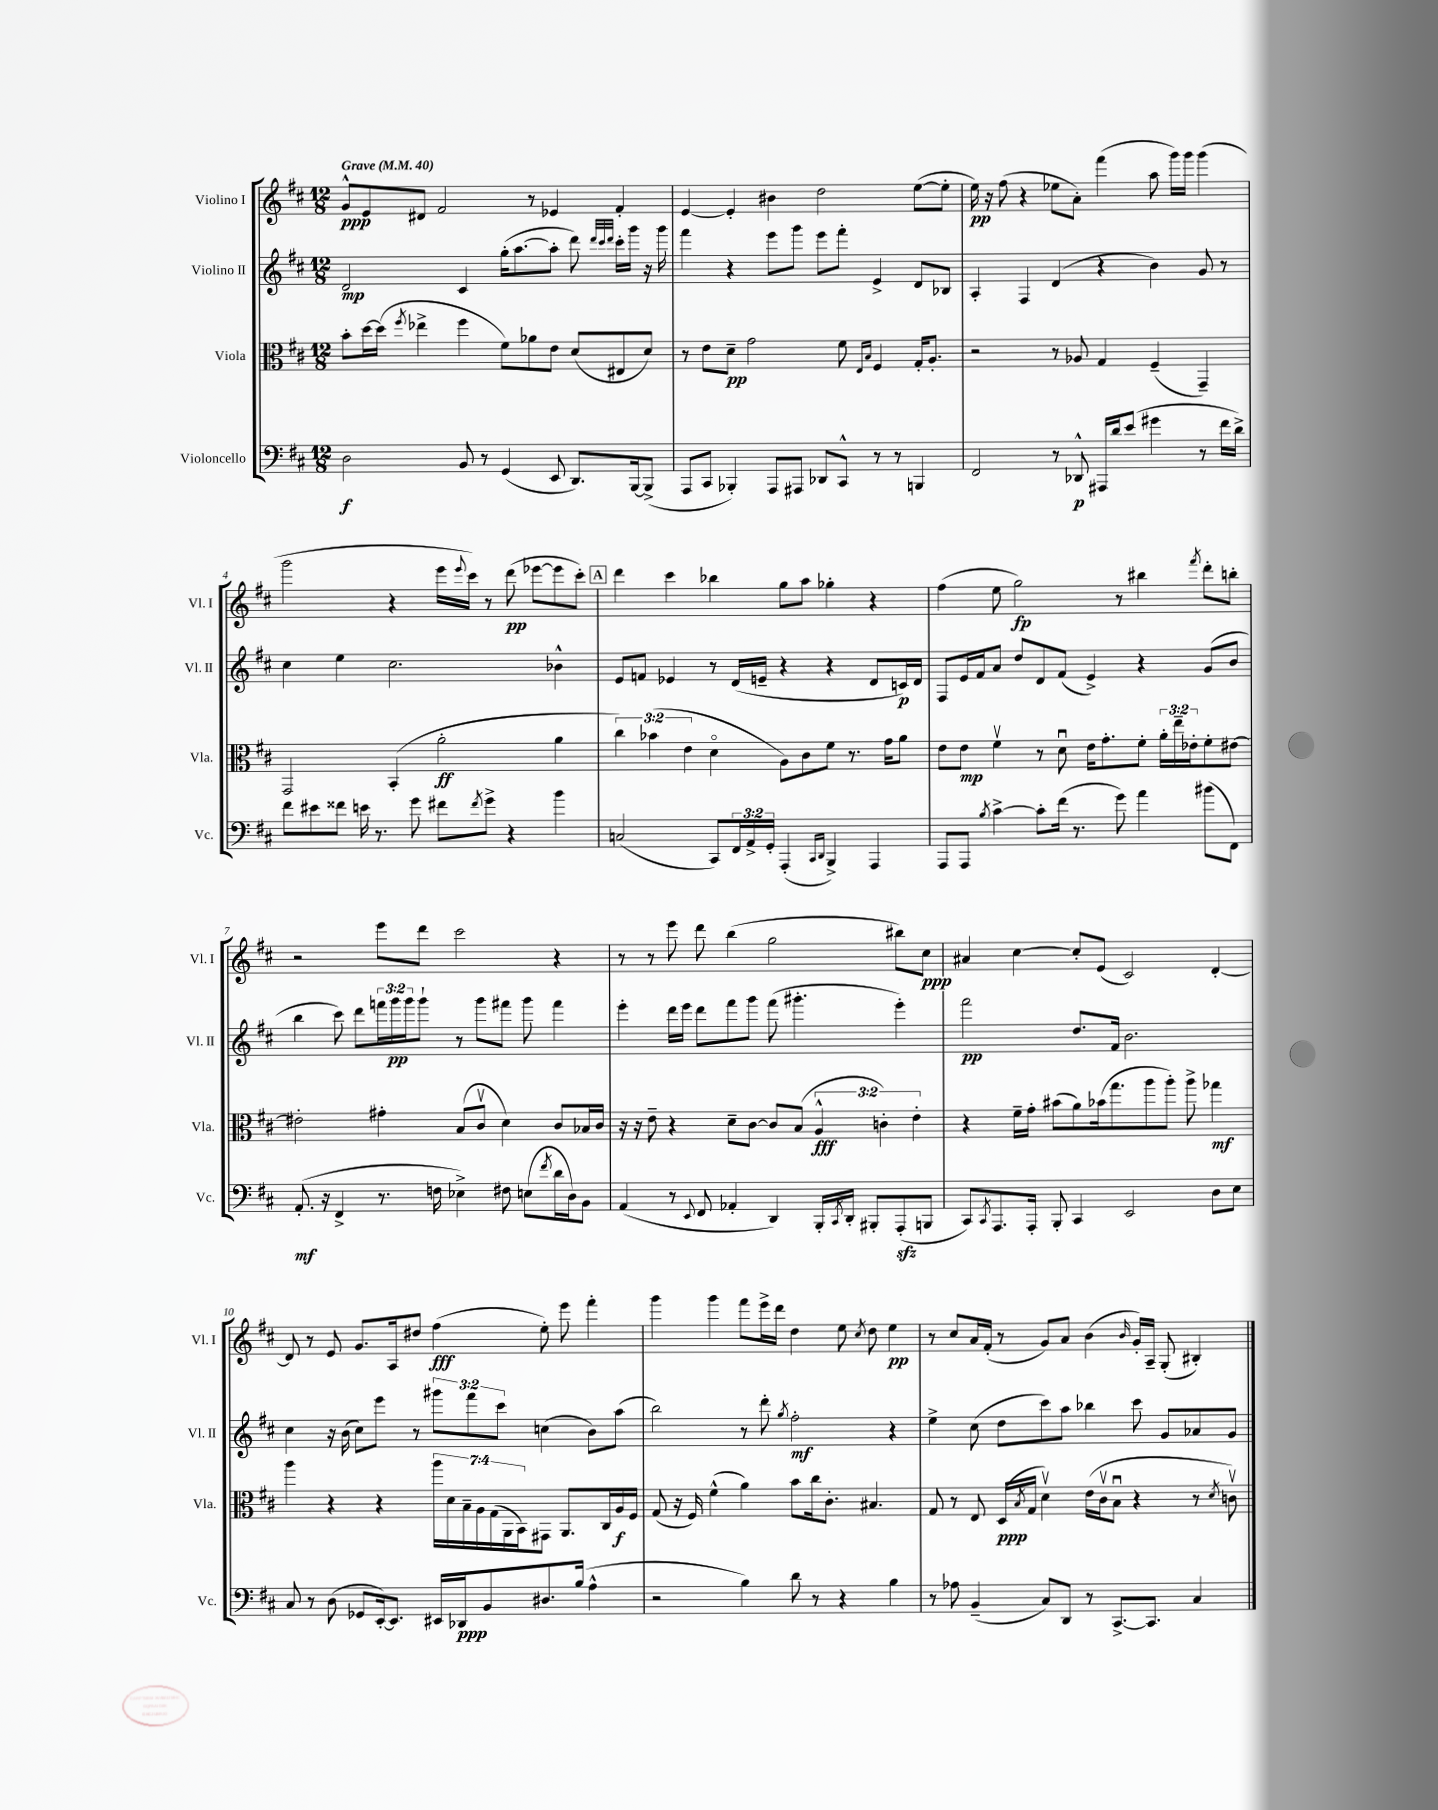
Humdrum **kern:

**kern	**kern	**kern	**kern
*staff4	*staff3	*staff2	*staff1
*clefF4	*clefC3	*clefG2	*clefG2
*k[f#c#]	*k[f#c#]	*k[f#c#]	*k[f#c#]
*M12/8	*M12/8	*M12/8	*M12/8
*MM40	*MM40	*MM40	*MM40
2D\	8b'\L	2d/	8g^^/L
.	[16dd\L	.	8e/
.	(16dd\]JJ	.	.
.	8qff#/	.	.
.	4ee-^\	.	8d#/J
.	.	.	2f#/
8BB/	4ff#\	4c#/	.
8r	.	.	.
(4GG/	8f#\L)	(16gg'\LK	.
.	.	[8.aa\	.
.	8a-\	.	8r
8EE/	8e\J	8aa'\]J	4e-/
8.DD/L)	(8d/L	8ddd\)	.
.	.	32qqddd/LLL	.
.	.	32qqccc#/	.
.	.	32qqddd/JJJ	.
.	8E#/	16ccc#'\LL	4f#'/
[16BBB/k	.	16ggg\JJ	.
(8BBB^/]J	8d/J)	16r	.
.	.	16ggg\	.
=	=	=	=
8AAA/L	8r	4fff#\	[4e/
8CC#/J	8e\L	.	.
4BBB-'/)	8d~\J	4r	4e'/]
.	2g\	.	.
8AAA/L	.	8eee\L	4b#\
8AAA#/J	.	8ggg\J	.
8DD-/L	.	8eee\L	2dd\
8CC#^^/J	8f#\	8fff#'\J	.
.	16qqE/LL	.	.
.	16qqB/JJ	.	.
8r	4F#/	4e^/	.
8r	.	.	.
4BBB/	16G'/LK	8d/L	([8ee\L
.	8.A'/J	.	.
.	.	8B-/J	8ee'\]J
=	=	=	=
2FF#/	2r	4A'/	16ee\)
.	.	.	16r
.	.	.	(8ff#\
.	.	4F#/	4r
8r	8r	(4d/	8ee-\L
8DD-^^/	8A-/	.	8a'\J)
16AAA#/LL	4G/	4r	(4fff#\
16d/J	.	.	.
(8e/J	.	.	.
4g#\	(4F#~/	4b\)	8aa\
.	.	.	16ggg\LL)
.	.	.	16ggg\JJ
8r	4GG~/)	8g/	(4ggg\
16f#\LL	.	8r	.
16d^\JJ)	.	.	.
=	=	=	=
8f#\L	2GG/	4cc#\	2ggg\
8e#\	.	.	.
8f##\J	.	4ee\	.
16e\	.	.	.
8.r	.	.	.
.	(4BB'/	2.cc#\	4r
8g\	.	.	.
8f#\L	2a'\	.	16eee\LL
.	.	.	8qqeee/
.	.	.	16ccc#\JJ)
8qf#/	.	.	.
8g^\J	.	.	8r
4r	.	.	(8ddd\
.	.	.	[8eee-\L
4b\	4a\	4b-^^\	8eee-\]
.	.	.	8ccc#'\J)
=	=	=	=
(2C/	6cc#\)	8e/L	4ddd\
.	.	8f/J	.
.	(6b-\	.	.
.	.	4e-/	4ccc#\
.	6e\	.	.
8CC#/L)	4do\	8r	4bb-\
24FF#/L	.	(16d/LL	.
24AA^/	.	.	.
.	.	16e~/JJ	.
24GG'/JJ	.	.	.
(4AAA'/	8A\L)	4r	8gg\L
.	8c#\	.	8aa\J
16qqCC#/LL	.	.	.
16qqDD/JJ	.	.	.
4BBB^/)	8f#\J	4r	4gg-'\
.	8.r	.	.
4AAA/	.	8d/L	4r
.	16g\LK	.	.
.	8a\J	16c/L)	.
.	.	16d/JJ	.
=	=	=	=
8AAA/L	8e\L	8F#/L	(4ff#\
8AAA/J	8e\J	16e/L	.
.	.	16f#/J	.
8qB/	.	.	.
[4c#^\	4f#v\	8a/J	8ee\
.	.	8dd/L	2gg\)
8c#'\]L	8r	8d/	.
(16f#\Jk	8du\	(8f#/J	.
8.r	.	.	.
.	16e\LK	4e^/)	.
.	8.g'\	.	.
8g\)	.	.	8r
4a\	8f#'\J	4r	4bb#\
.	24a'\LL	.	.
.	24ee~\	.	.
.	24e-'\J	.	.
.	.	.	8qfff#/
(8b#\L	8f#'\	(8g/L	8ddd'\L
8FF#\J)	[8e#\J	8b/J	8bb'\J
=	=	=	=
(8.AA'/	2e#'\]	4bb\	2r
16r	.	.	.
4FF#^/	.	8ccc#\)	.
.	.	8ddd\L	.
8.r	4g#'\	24fff\L	8eee\L
.	.	24ggg\	.
.	.	24ggg\J	.
.	.	8ggg`\J	8ddd\J
16F\	.	.	.
4E-^\)	(8B/L	8r	2ccc#\
.	8c#v/J	8ggg\L	.
8F#\	4d\)	8fff#\J	.
(8E\L	.	8ggg\	.
8qf#/	.	.	.
16d\L	8c#/L	4fff#\	4r
16D\J)	.	.	.
8BB\J	16B-/L	.	.
.	16c#/JJ	.	.
=	=	=	=
(4AA/	16r	4eee'\	8r
.	16r	.	.
.	8e~\	.	8r
8r	4r	16ddd\LL	8eee\
.	.	16eee\JJ	.
8qqEE/	.	.	.
8FF#/	.	8ddd\L	8ddd\
4AA-'/	8d~\L	8fff#\	(4bb\
.	[8c#\J	8ggg\J	.
4DD/)	8c#/]L	(8fff#\	2gg\
.	(8B/J	4.ggg#'\	.
16BBB'/LL	6A^^/	.	.
8qCC#/	.	.	.
16DD'/JJ	.	.	.
8BBB#'/L	.	.	.
.	6c'\)	.	.
(8AAA'/	.	4eee'\)	8bb#\L)
.	6e'\	.	.
8BBB/J	.	.	8cc#\J
=	=	=	=
8CC#/L)	4r	2fff#\	4a#/
8qCC#/	.	.	.
8.AAA/	.	.	.
.	16f#~\LL	.	[4cc#\
16AAA'/Jk	16g'\JJ	.	.
8BBB'/	(8b#\L	.	.
4CC#/	8a\)	8.dd/L	8cc#'/]L
.	(16b-\k	.	(8e/J
.	8.gg\	16f#/Jk	.
2EE/	.	2.b\	2c#/)
.	8aa\	.	.
.	8aa'\J)	.	.
.	8aa^\	.	.
8D\L	4gg-\	.	[4d'/
8E\J	.	.	.
=	=	=	=
8C#/	4aa\	4cc#\	8d/]
8r	.	.	8r
(8D\	4r	16r	8e/
.	.	(16b\	.
8GG-/L	.	8cc#\L)	8.g/L
[16EE'/k)	4r	8eee\J	.
8.EE/]J	.	.	16A/k
.	.	8r	8dd#/J
16EE#/LL	28aa\LL	12ggg#\L	(4ff#\
.	28d\	.	.
16DD-/J	.	.	.
.	28B~\	.	.
.	.	12fff#\	.
.	28A\	.	.
8BB/	.	.	.
.	(28G\	.	.
.	.	12ccc#\J	.
.	28AA\	.	.
.	28BB\J)	.	.
8.D#/	8GG#\J	(4cc\	8ee'\)
.	8.AA/L	.	8eee\
(16B/Jk	.	.	.
4A^^\	.	8b\L)	4fff#'\
.	16C#/L	.	.
.	16A/	(8aa\J	.
.	16F#/JJ	.	.
=	=	=	=
2r	(8G/	2bb\)	4ggg\
.	16r	.	.
.	16F#/)	.	.
.	(4f#^^\	.	4ggg\
4B\)	4a\)	8r	8fff#\L
.	.	8ddd'\	16eee^\L
.	.	.	16ddd\JJ
.	.	8qgg/	.
8d\	8b\L	2ff#'\	4dd\
8r	16cc#\k	.	.
.	8.c#'\J	.	.
4r	.	.	8ee\
.	.	.	8qcc#/
.	4.B#/	.	8dd\
4B\	.	4r	4ee\
=	=	=	=
8r	8G/	4ee^\	8r
8A-\	8r	.	8cc#/L
(4BB~/	8E/	(8cc#\	16a/L
.	.	.	(16f#'/JJ
.	(16D/LL	8dd\L	8r
.	8qB/	.	.
.	16G/JJ	.	.
8C#/L)	4dv\)	8ccc#\)	8g/L)
8DD/J	.	8aa\J	8a/J
8r	(16e\LL	4bb-\	(4b\
.	16c#v\J	.	.
[8.CC#^/L	8Bu\J	.	.
.	.	.	16qqb/
.	4r	8ccc#\	16g'/LL)
8.CC#/]J	.	.	16A~/JJ
.	.	8g/L	(8G'/
4C#/	8r	8a-/	4B#'/)
.	8qd/	.	.
.	8cv\)	8g/J	.
==	==	==	==
*-	*-	*-	*-
